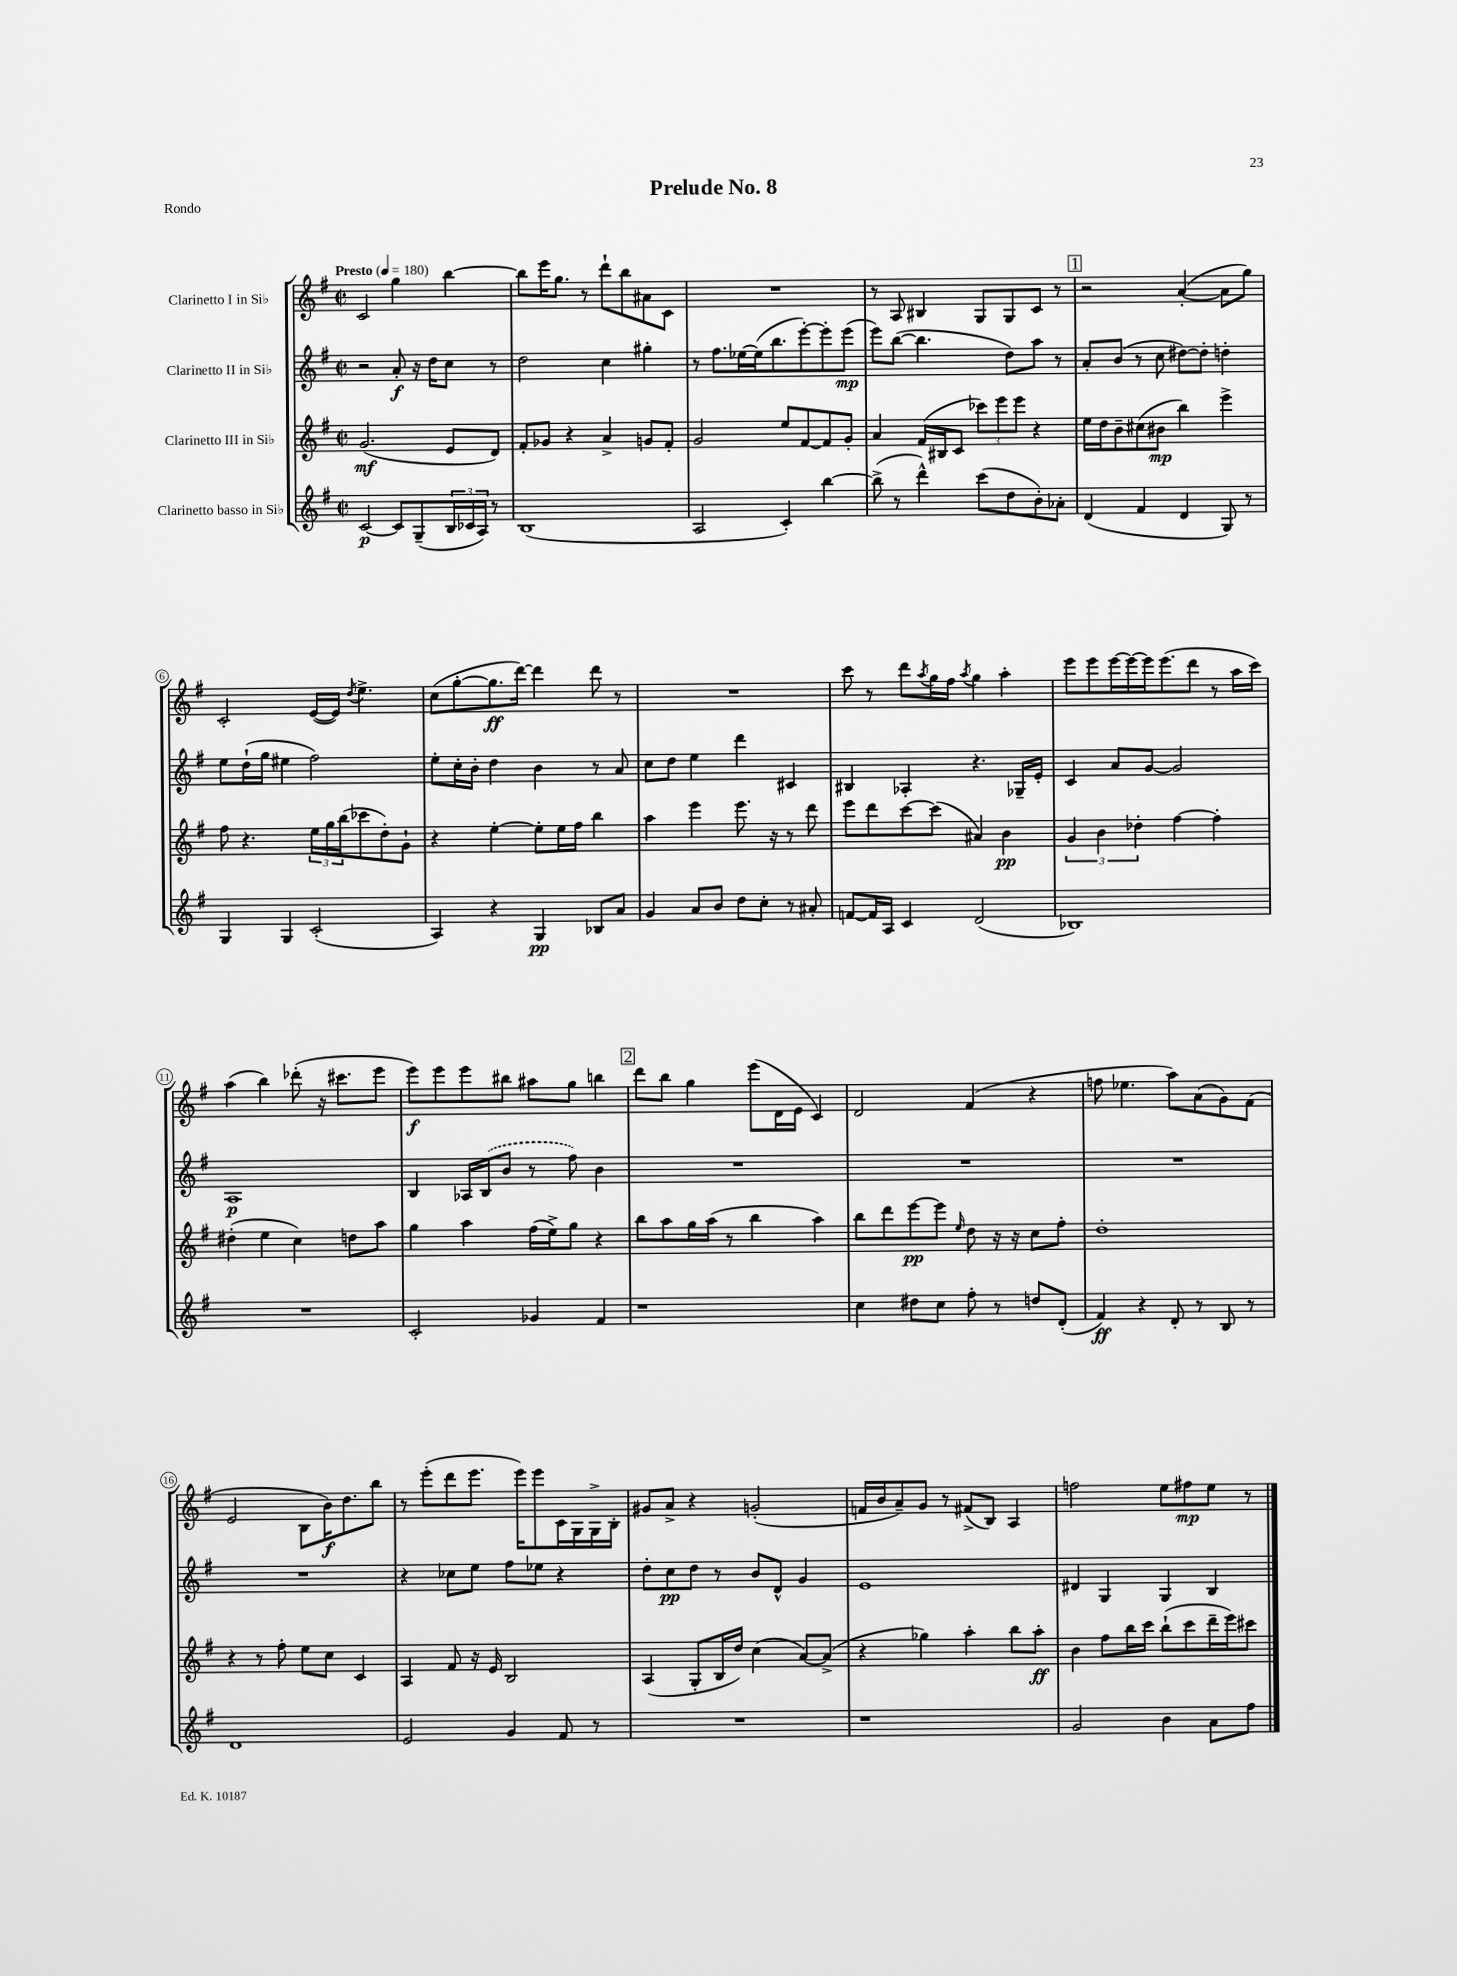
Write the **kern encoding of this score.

**kern	**dynam	**kern	**dynam	**kern	**dynam	**kern	**dynam
*part4	*part4	*part3	*part3	*part2	*part2	*part1	*part1
*staff4	*staff4	*staff3	*staff3	*staff2	*staff2	*staff1	*staff1
*I"Clarinetto basso in Si♭	*	*I"Clarinetto III in Si♭	*	*I"Clarinetto II in Si♭	*	*I"Clarinetto I in Si♭	*
*clefG2	*	*clefG2	*	*clefG2	*	*clefG2	*
*k[f#]	*	*k[f#]	*	*k[f#]	*	*k[f#]	*
*M2/2	*	*M2/2	*	*M2/2	*	*M2/2	*
*met(c|)	*	*met(c|)	*	*met(c|)	*	*met(c|)	*
*MM180	*	*MM180	*	*MM180	*	*MM180	*
=1	=1	=1	=1	=1	=1	=1	=1
!	!	!	!	!	!	!LO:TX:a:B:t=Presto	!
[2c/	p	(2.g/	mf	2r	.	2c/	.
8c/L]	.	.	.	8a'/	f	4gg\	.
(8G~/	.	.	.	16r	.	.	.
.	.	.	.	16dd\KL	.	.	.
24B/L	.	8e/L	.	8cc\J	.	[4bb\	.
24c-X/	.	.	.	.	.	.	.
24A/JJ)	.	.	.	.	.	.	.
8r	.	8d/J)	.	8r	.	.	.
=2	=2	=2	=2	=2	=2	=2	=2
(1B	.	8f#'/L	.	2dd\	.	8bb\L]	.
.	.	8g-X/J	.	.	.	16eee\K	.
.	.	.	.	.	.	8.gg\J	.
.	.	4r	.	.	.	.	.
.	.	.	.	.	.	8r	.
.	.	4a^/	.	4cc\	.	8ddd`\L	.
.	.	.	.	.	.	8bb\	.
.	.	8gn/L	.	4gg#X'\	.	8a#X\	.
.	.	8f#'/J	.	.	.	8c\J	.
=3	=3	=3	=3	=3	=3	=3	=3
2A/	.	2g/	.	8r	.	1r	.
.	.	.	.	8.ff#\L	.	.	.
.	.	.	.	[16ee-X\L	.	.	.
.	.	.	.	(16ee-\J]	.	.	.
.	.	.	.	8.bb\	.	.	.
4c'/)	.	8ee/L	.	.	.	.	.
.	.	[8f#/	.	[8eee'\)	.	.	.
[4bb\	.	8f#/]	.	8eee'\]	.	.	.
.	.	8g'/J	.	(8eee\J	mp	.	.
=4	=4	=4	=4	=4	=4	=4	=4
(8bb^\]	.	4a/	.	8eee\L)	.	8r	.
8r	.	.	.	([8bb\J	.	8A/	.
4ddd^^\)	.	(16f#/LL	.	4.bb\]	.	4B#X/	.
.	.	16B#X/J	.	.	.	.	.
.	.	8c/J	.	.	.	.	.
(8ccc\L	.	12ccc-X\L)	.	.	.	8G/L	.
.	.	12eee\	.	.	.	.	.
8dd\	.	.	.	8dd\L)	.	8G/	.
.	.	12eee\J	.	.	.	.	.
8b'\)	.	4r	.	8aa\J	.	8c/J	.
8a-X'\J	.	.	.	8r	.	8r	.
!!LO:REH:place=s1:t=1
=5	=5	=5	=5	=5	=5	=5	=5
(4d/	.	16ee\LL	.	8a'/L	.	2r	.
.	.	16dd\J	.	.	.	.	.
.	.	8b~\	.	(8b/J	.	.	.
4f#/	.	(8cc#X\	.	8r	.	.	.
.	.	8b#X\J	mp	8cc\	.	.	.
4d/	.	4bb\)	.	[8dd#X\L)	.	([4a'/	.
.	.	.	.	8dd#'\J]	.	.	.
8G/)	.	4eee^\	.	4ddn'\	.	8a\L]	.
8r	.	.	.	.	.	8gg\J)	.
!!LO:LB:g=z
=6	=6	=6	=6	=6	=6	=6	=6
4G/	.	8ff#\	.	8ee\L	.	2c'/	.
.	.	4.r	.	(16dd`\L	.	.	.
.	.	.	.	16gg\JJ	.	.	.
4G/	.	.	.	4ee#X\	.	.	.
(2c'/	.	24ee\LL	.	2ff#\)	.	([16e/LL	.
.	.	24gg\	.	.	.	.	.
.	.	.	.	.	.	16e/JJ])	.
.	.	(24bb\J	.	.	.	.	.
.	.	.	.	.	.	8qdd/	.
.	.	8ccc-X\	.	.	.	4.ee^\	.
.	.	8dd'\)	.	.	.	.	.
.	.	8g`\J	.	.	.	.	.
=7	=7	=7	=7	=7	=7	=7	=7
4A/)	.	4r	.	8ee'\L	.	(8cc\L	.
.	.	.	.	16cc'\L	.	[8gg'\	.
.	.	.	.	16b'\JJ	.	.	.
4r	.	[4ee'\	.	4dd\	.	8.gg\]	ff
.	.	.	.	.	.	[16ddd\Jk)	.
4G/	pp	8ee'\L]	.	4b\	.	4ddd\]	.
.	.	16ee\L	.	.	.	.	.
.	.	16ff#\JJ	.	.	.	.	.
8B-X/L	.	4bb\	.	8r	.	8ddd\	.
8a/J	.	.	.	8a/	.	8r	.
=8	=8	=8	=8	=8	=8	=8	=8
4g/	.	4aa\	.	8cc\L	.	1r	.
.	.	.	.	8dd\J	.	.	.
8a/L	.	4eee\	.	4ee\	.	.	.
8b/J	.	.	.	.	.	.	.
8dd\L	.	8.eee\	.	4ddd\	.	.	.
8cc'\J	.	.	.	.	.	.	.
.	.	16r	.	.	.	.	.
8r	.	8r	.	4c#X/	.	.	.
8a#X'/	.	8ddd\	.	.	.	.	.
=9	=9	=9	=9	=9	=9	=9	=9
[8fn/L	.	8eee\L	.	4B#X/	.	8ccc\	.
16f/L]	.	8ddd\	.	.	.	8r	.
16A/JJ	.	.	.	.	.	.	.
4c/	.	[8ccc\	.	4A-X'/	.	8ddd\L	.
.	.	.	.	.	.	8qaa/	.
.	.	(8ccc\J]	.	.	.	16gg\L	.
.	.	.	.	.	.	16ff#\JJ	.
.	.	.	.	.	.	8qaa/	.
(2d/	.	4a#X/)	.	4.r	.	4gg\	.
.	.	4b\	pp	.	.	4aa'\	.
.	.	.	.	16G-X~/LL	.	.	.
.	.	.	.	16e'/JJ	.	.	.
=10	=10	=10	=10	=10	=10	=10	=10
1B-X)	.	6g/	.	4c/	.	8eee\L	.
.	.	.	.	.	.	8eee\	.
.	.	6b\	.	.	.	.	.
.	.	.	.	8a/L	.	[16eee\L	.
.	.	.	.	.	.	16eee\_	.
.	.	6dd-X'\	.	.	.	.	.
.	.	.	.	[8g/J	.	16eee\J]	.
.	.	.	.	.	.	(8.eee\	.
.	.	[4ff#\	.	2g/]	.	.	.
.	.	.	.	.	.	8ddd\J	.
.	.	4ff#'\]	.	.	.	8r	.
.	.	.	.	.	.	16aa\LL	.
.	.	.	.	.	.	16ccc\JJ)	.
!!LO:LB:g=z
=11	=11	=11	=11	=11	=11	=11	=11
1r	.	(4dd#X'\	.	1A	p	(4aa\	.
.	.	4ee\	.	.	.	4bb\)	.
.	.	4cc\)	.	.	.	(8ddd-X'\	.
.	.	.	.	.	.	16r	.
.	.	.	.	.	.	8.ccc#X\L	.
.	.	8ddn\L	.	.	.	.	.
.	.	8aa\J	.	.	.	8eee\J	.
=12	=12	=12	=12	=12	=12	=12	=12
2c'/	.	4gg\	.	4B/	.	8eee\L)	f
.	.	.	.	.	.	8eee\	.
.	.	4aa\	.	16A-X/LL	.	8eee\	.
.	.	.	.	(16B/J	.	.	.
.	.	.	.	8b/J	.	8bb#X\J	.
4g-X/	.	(16ff#\LL	.	8r	.	8aa#X\L	.
.	.	16ee^\J)	.	.	.	.	.
.	.	8gg\J	.	8ff#\)	.	8gg\J	.
4f#/	.	4r	.	4b\	.	4bbn\	.
!!LO:REH:place=s1:t=2
=13	=13	=13	=13	=13	=13	=13	=13
1r	.	8bb\L	.	1r	.	8ddd\L	.
.	.	8aa\	.	.	.	8bb\J	.
.	.	16gg\L	.	.	.	4gg\	.
.	.	(16aa\JJ	.	.	.	.	.
.	.	8r	.	.	.	.	.
.	.	4bb\	.	.	.	(8eee\L	.
.	.	.	.	.	.	16d\L	.
.	.	.	.	.	.	16e\JJ	.
.	.	4aa\)	.	.	.	4c/)	.
=14	=14	=14	=14	=14	=14	=14	=14
4cc\	.	8bb\L	.	1r	.	2d/	.
.	.	8ddd\	.	.	.	.	.
8dd#X\L	.	[8eee\	pp	.	.	.	.
8cc\J	.	8eee\J]	.	.	.	.	.
.	.	16qqee/	.	.	.	.	.
8ff#'\	.	8dd\	.	.	.	(4f#/	.
8r	.	16r	.	.	.	.	.
.	.	16r	.	.	.	.	.
8ddn/L	.	8cc\L	.	.	.	4r	.
(8d'/J	.	8ff#'\J	.	.	.	.	.
=15	=15	=15	=15	=15	=15	=15	=15
4f#/)	ff	1dd'	.	1r	.	8ffn\	.
.	.	.	.	.	.	4.ee-X\	.
4r	.	.	.	.	.	.	.
8d'/	.	.	.	.	.	8aa\L)	.
8r	.	.	.	.	.	(8a\	.
8B/	.	.	.	.	.	8g\)	.
8r	.	.	.	.	.	(8f#\J	.
!!LO:LB:g=z
=16	=16	=16	=16	=16	=16	=16	=16
1d	.	4r	.	1r	.	2e/	.
.	.	8r	.	.	.	.	.
.	.	8ff#'\	.	.	.	.	.
.	.	8ee\L	.	.	.	8B\L	.
.	.	8cc\J	.	.	.	16b\K)	f
.	.	.	.	.	.	8.dd\	.
.	.	4c/	.	.	.	.	.
.	.	.	.	.	.	8bb\J	.
=17	=17	=17	=17	=17	=17	=17	=17
2e/	.	4A/	.	4r	.	8r	.
.	.	.	.	.	.	(8eee'\L	.
.	.	8f#/	.	8cc-X\L	.	8ddd\	.
.	.	16r	.	8ee\J	.	8.eee\J	.
.	.	16e/	.	.	.	.	.
4g/	.	2B/	.	8ff#\L	.	.	.
.	.	.	.	.	.	16eee\KL)	.
.	.	.	.	8ee-X\J	.	8eee\	.
8f#/	.	.	.	4r	.	16c\L	.
.	.	.	.	.	.	16G\	.
8r	.	.	.	.	.	16G^\	.
.	.	.	.	.	.	16B'\JJ	.
=18	=18	=18	=18	=18	=18	=18	=18
1r	.	(4A/	.	8dd'\L	.	8g#X/L	.
.	.	.	.	8cc\	pp	8a^/J	.
.	.	8G'/L	.	8dd\J	.	4r	.
.	.	16B/L	.	8r	.	.	.
.	.	16dd/JJ)	.	.	.	.	.
.	.	(4cc\	.	8b/L	.	(2gn'/	.
.	.	.	.	8d^^/J	.	.	.
.	.	[8a/L)	.	4g/	.	.	.
.	.	(8a^/J]	.	.	.	.	.
=19	=19	=19	=19	=19	=19	=19	=19
1r	.	4r	.	1e	.	16fn/LL	.
.	.	.	.	.	.	16b/J	.
.	.	.	.	.	.	8a~/)	.
.	.	4gg-X\)	.	.	.	8g/J	.
.	.	.	.	.	.	8r	.
.	.	4aa'\	.	.	.	(8f#X^/L	.
.	.	.	.	.	.	8B/J)	.
.	.	8bb\L	.	.	.	4A/	.
.	.	8aa'\J	ff	.	.	.	.
=20	=20	=20	=20	=20	=20	=20	=20
2g/	.	4b\	.	4d#X/	.	2ffn\	.
.	.	8ff#\L	.	4G/	.	.	.
.	.	16bb\L	.	.	.	.	.
.	.	16ccc\JJ	.	.	.	.	.
4b\	.	(8bb`\L	.	4G/	.	8ee\L	.
.	.	8ccc\	.	.	.	8ff#X\	mp
8a\L	.	16ddd~\L	.	4B/	.	8ee\J	.
.	.	16eee\J)	.	.	.	.	.
8ff#\J	.	8ccc#X\J	.	.	.	8r	.
==	==	==	==	==	==	==	==
*-	*-	*-	*-	*-	*-	*-	*-
